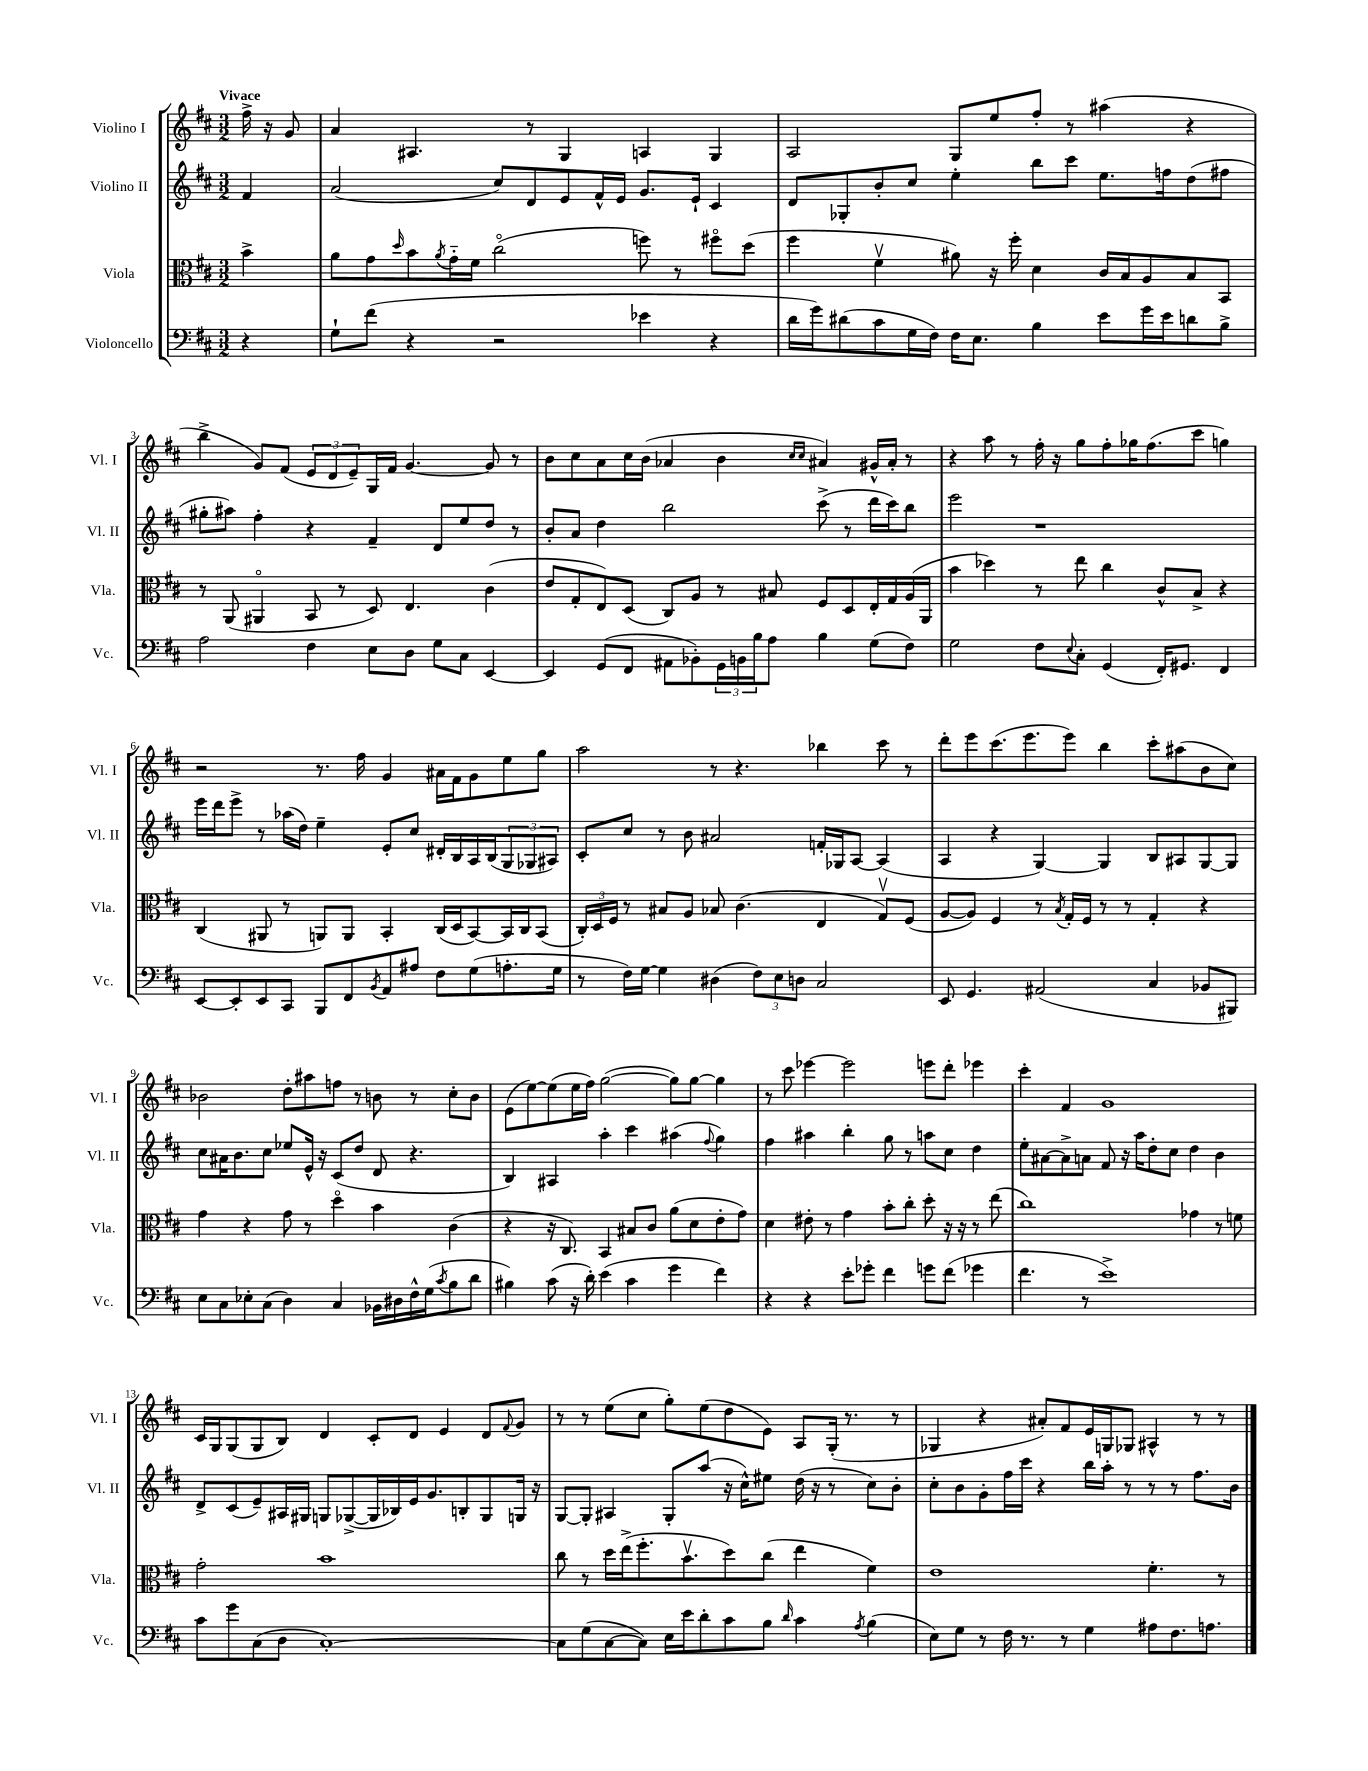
<<
\new StaffGroup <<
\new Staff = "s0" \with { instrumentName = "Violino I" shortInstrumentName = "Vl. I" } {
    \clef treble \key d \major \numericTimeSignature \time 3/2 \partial 4 \tempo "Vivace"
    fis''16-> r16 g'8 |
    a'4 ais4. r8 g4 a4 g4 |
    a2 g8 e''8 fis''8-. r8 ais''4( r4 |
    b''4-> g'8) fis'8( \tuplet 3/2 { e'8 d'8 e'8--) } g16 fis'16 g'4.~ g'8 r8 |
    b'8 cis''8 a'8 cis''16 b'16( aes'4 b'4 \grace { cis''16 cis''16 } ais'4) gis'16-^ ais'16-. r8 |
    r4 a''8 r8 fis''16-. r16 g''8 fis''8-. ges''16 fis''8.( cis'''8 g''4) |
    r2 r8. fis''16 g'4 ais'16 fis'16 g'8 e''8 g''8 |
    a''2 r8 r4. bes''4 cis'''8 r8 |
    d'''8-. e'''8 cis'''8.( e'''8. e'''8) b''4 cis'''8-. ais''8( b'8 cis''8) |
    bes'2 d''8-. ais''8 f''8 r8 b'8 r8 cis''8-. b'8 |
    e'8( e''8~) e''8( e''16 fis''16) g''2~( g''8) g''8~ g''4 |
    r8 cis'''8 ees'''4~ ees'''2 e'''8 d'''8-. ees'''4 |
    cis'''4-. fis'4 g'1 |
    cis'16 g16 g8( g8 b8) d'4 cis'8-. d'8 e'4 d'8 \appoggiatura { fis'8 } g'8 |
    r8 r8 e''8( cis''8 g''8-.) e''8( d''8 e'8) a8 g16-.( r8. r8 |
    ges4 r4 ais'8-.) fis'8 e'16 g16 ges8 ais4-^ r8 r8 \bar "|." |
}
\new Staff = "s1" \with { instrumentName = "Violino II" shortInstrumentName = "Vl. II" } {
    \clef treble \key d \major \numericTimeSignature \time 3/2 \partial 4
    fis'4 |
    a'2( cis''8) d'8 e'8 fis'16-^ e'16 g'8. e'16-! cis'4 |
    d'8 ges8-. b'8-. cis''8 e''4-. b''8 cis'''8 e''8. f''16 d''8( fis''8 |
    gis''8-. ais''8) fis''4-. r4 fis'4-- d'8 e''8 d''8 r8 |
    b'8-. a'8 d''4 b''2 cis'''8->( r8 d'''16 cis'''16) b''8 |
    e'''2 r1 |
    e'''16 d'''16 e'''8-> r8 aes''16( d''16) e''4-- e'8-. cis''8 dis'16-. b16 a16 b16( \tuplet 3/2 { g8 ges8 ais8) } |
    cis'8-. cis''8 r8 b'8 ais'2 f'16-. ges16 a8~ a4( |
    a4 r4 g4~) g4 b8 ais8 g8~ g8 |
    cis''8 ais'16 b'8. cis''8 ees''8 e'16-^ r16 cis'8( d''8 d'8 r4. |
    b4) ais4 a''4-. cis'''4 ais''4( \appoggiatura { fis''8 } g''4) |
    fis''4 ais''4 b''4-. g''8 r8 a''8 cis''8 d''4 |
    e''8-. ais'8~ ais'8-> a'8 fis'8 r16 a''16 d''8-. cis''8 d''4 b'4 |
    d'8-> cis'8( e'8--) ais16 gis16 g8 ges8~->( ges16 bes16) e'16 g'8. b8-. ges8 g16 r16 |
    g8~ g8-. ais4 g8-. a''8( r16 cis''16-^) eis''8 d''16( r16 r8 cis''8) b'8-. |
    cis''8-. b'8 g'8-. fis''16 cis'''16 r4 b''16 a''16-. r8 r8 r8 fis''8. b'16 \bar "|." |
}
\new Staff = "s2" \with { instrumentName = "Viola" shortInstrumentName = "Vla." } {
    \clef alto \key d \major \numericTimeSignature \time 3/2 \partial 4
    b'4-> |
    a'8 g'8 \grace { d''16 } b'8 \acciaccatura { a'8 } g'16-_ fis'16 cis''2\flageolet( f''8) r8 fis''8\flageolet d''8( |
    fis''4 fis'4\upbow ais'8) r16 fis''16-. d'4 cis'16 b16 a8 b8 b,8 |
    r8 a,8( ais,4\flageolet b,8 r8 d8) e4. cis'4( |
    e'8 g8-. e8) d8( cis8) a8 r8 bis8 fis8 d8 e16-. g16 a16( a,16 |
    b'4 des''4) r8 e''8 cis''4 cis'8-^ b8-> r4 |
    cis4( ais,8 r8 a,8) a,8 b,4-. cis16( d16 b,8~) b,16 cis16 b,8( |
    \tuplet 3/2 { cis16-.) d16 fis16 } r8 bis8 a8 bes8 cis'4.( e4 g8\upbow) fis8( |
    a8~ a8) fis4 r8 \acciaccatura { b8 } g16-. fis16 r8 r8 g4-. r4 |
    g'4 r4 g'8 r8 d''4\flageolet b'4 cis'4( |
    r4 r16 cis8.) b,4 bis8 cis'8 a'8( d'8 e'8-. g'8) |
    d'4 eis'8-. r8 g'4 b'8-. cis''8-. d''8-. r16 r16 r8 e''8( |
    cis''1) ges'4 r8 f'8 |
    g'2-. b'1 |
    cis''8 r8 d''16 e''16->( fis''8.-. b'8.\upbow d''8) cis''8( e''4 fis'4) |
    e'1 fis'4.-. r8 \bar "|." |
}
\new Staff = "s3" \with { instrumentName = "Violoncello" shortInstrumentName = "Vc." } {
    \clef bass \key d \major \numericTimeSignature \time 3/2 \partial 4
    r4 |
    g8-! fis'8( r4 r2 ees'4 r4 |
    d'16 g'16) dis'8( cis'8 g16 fis16) fis16 e8. b4 e'8 g'16 e'16 d'8 b8-> |
    a2 fis4 e8 d8 g8 cis8 e,4~ |
    e,4 g,8( fis,8 ais,8 bes,8-.) \tuplet 3/2 { g,16 b,16 b16 } a8 b4 g8( fis8) |
    g2 fis8 \appoggiatura { e8 } cis8-. g,4( fis,16-.) gis,8. fis,4 |
    e,8~ e,8-. e,8 cis,8 b,,8 fis,8 \acciaccatura { b,8 } a,8 ais8 fis8 g8( a8.-. g16 |
    r8 fis16) g16~ g4 dis4( \tuplet 3/2 { fis8) e8 d8 } cis2 |
    e,8 g,4. ais,2( cis4 bes,8 bis,,8) |
    e8 cis8 ees8-. cis8( d4) cis4 bes,16 dis16 fis16-^ g16( \acciaccatura { cis'8 } b8 d'8 |
    bis4) cis'8( r16 d'16-.) e'4( cis'4 g'4 fis'4) |
    r4 r4 e'8-. ges'8-. fis'4 g'8 fis'8( ges'4 |
    fis'4. r8 e'1->) |
    cis'8 g'8 cis8( d8 cis1~-.) |
    cis8 g8( cis8~ cis8) e16 e'16 d'8-. cis'8 b8 \grace { d'16 } cis'4 \acciaccatura { a8 } b4( |
    e8) g8 r8 fis16 r8. r8 g4 ais8 fis8. a8. \bar "|." |
}
>>
>>
